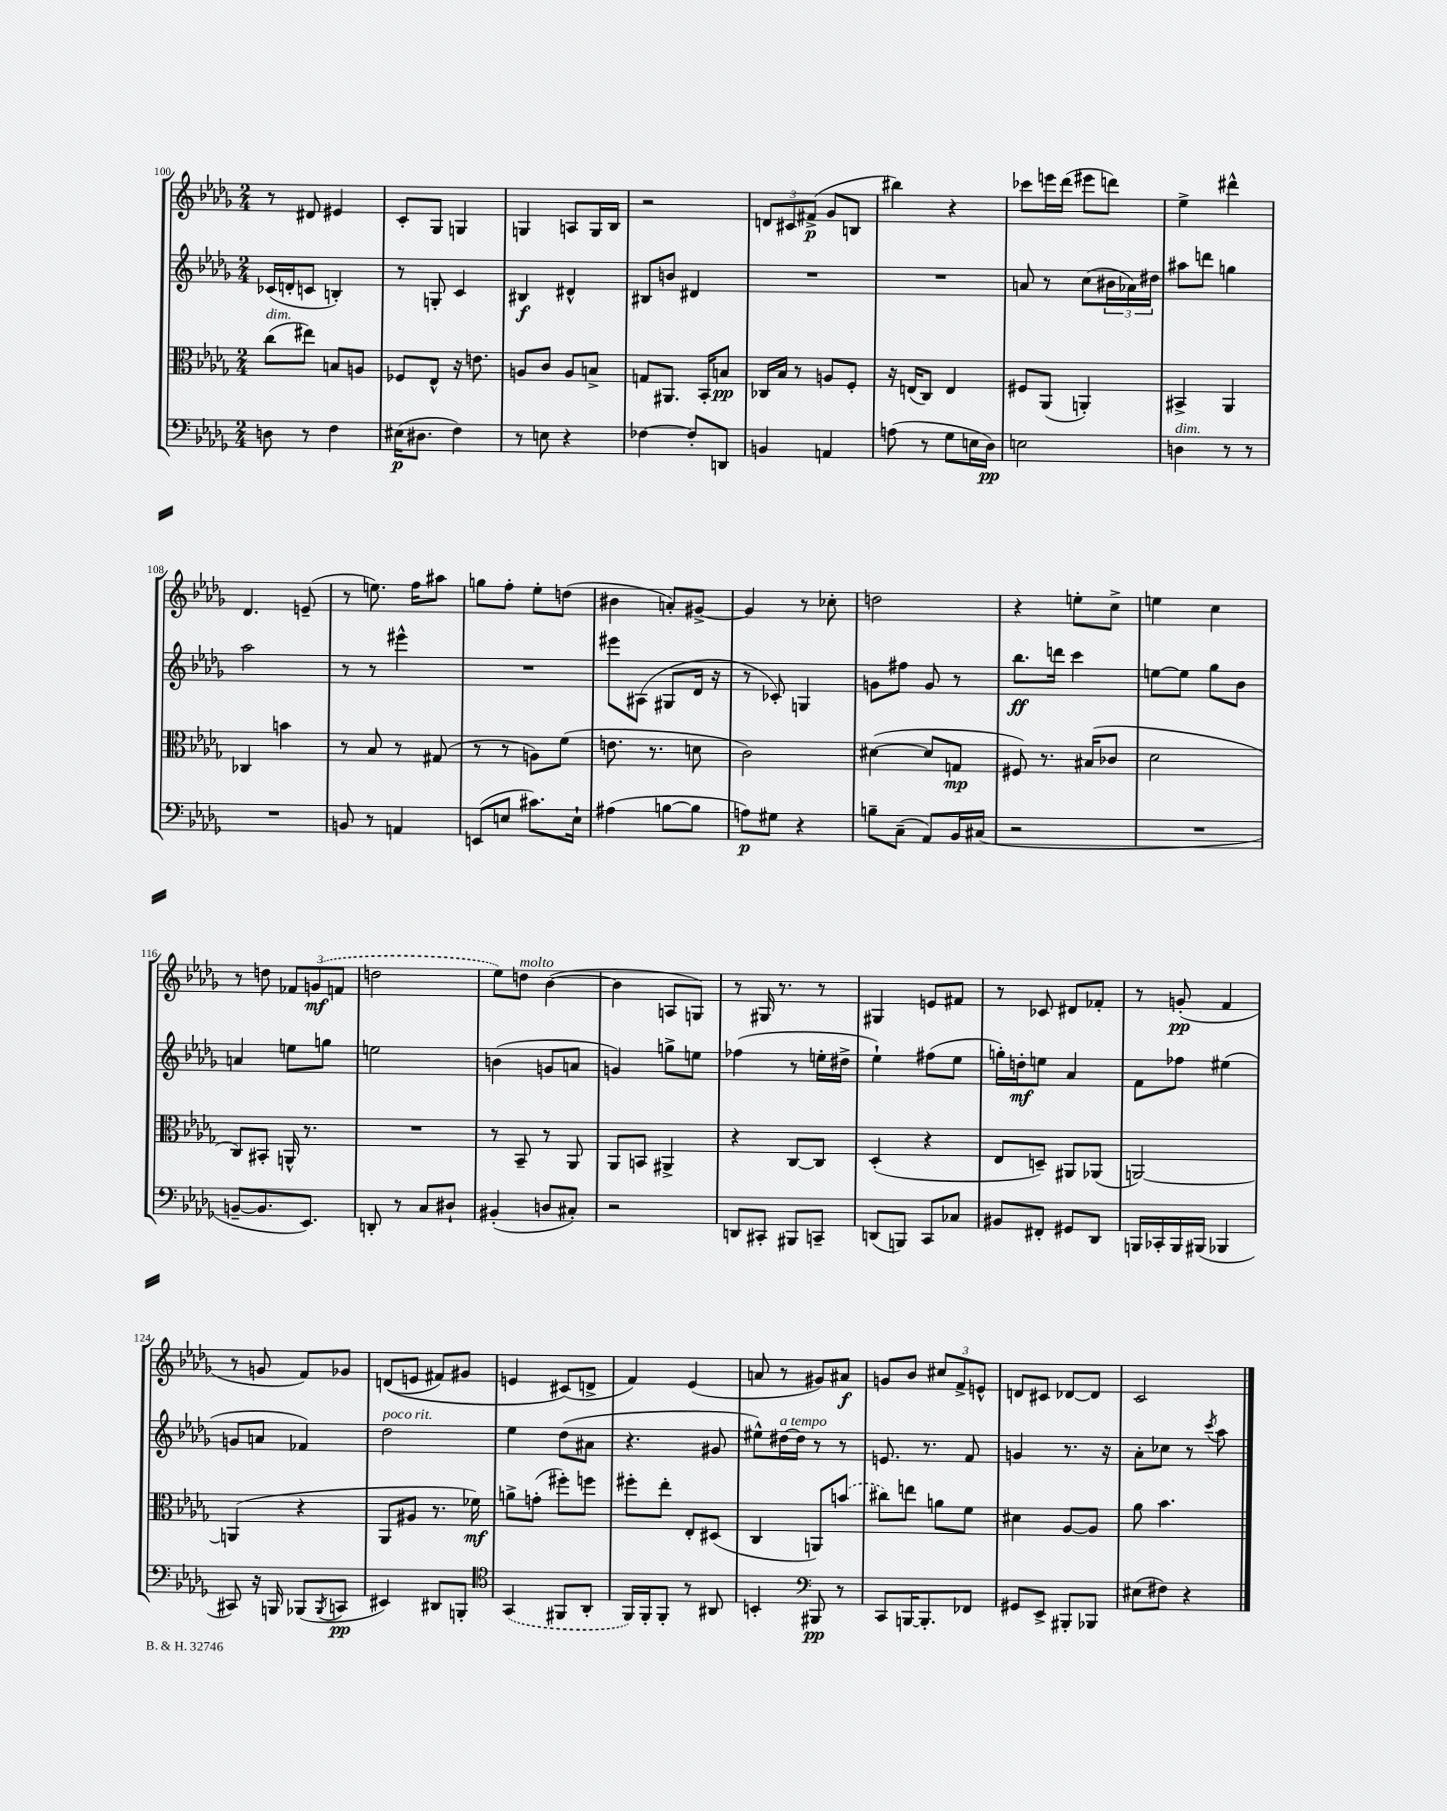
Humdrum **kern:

**kern	**dynam	**kern	**dynam	**kern	**dynam	**kern	**dynam
*part4	*part4	*part3	*part3	*part2	*part2	*part1	*part1
*staff4	*staff4	*staff3	*staff3	*staff2	*staff2	*staff1	*staff1
*clefF4	*	*clefC3	*	*clefG2	*	*clefG2	*
*k[b-e-a-d-g-]	*	*k[b-e-a-d-g-]	*	*k[b-e-a-d-g-]	*	*k[b-e-a-d-g-]	*
*M2/4	*	*M2/4	*	*M2/4	*	*M2/4	*
=100	=100	=100	=100	=100	=100	=100	=100
!	!	!LO:TX:a:i:t=dim.	!	!	!	!	!
8Dn\	.	(8cc\L	.	(16c-X/LL	.	8r	.
.	.	.	.	16dn'/J	.	.	.
8r	.	8ee#X\J)	.	8cn/J	.	8d#X/	.
4F\	.	8Bn/L	.	4Bn'/)	.	4e#X/	.
.	.	8An/J	.	.	.	.	.
=101	=101	=101	=101	=101	=101	=101	=101
(16E#X\KL	p	8F-X/L	.	8r	.	8c'/L	.
8.D#X\J	.	.	.	.	.	.	.
.	.	8E-^^/J	.	8Gn'/	.	8G-/J	.
4F\)	.	16r	.	4c/	.	4Gn/	.
.	.	8.en\	.	.	.	.	.
=102	=102	=102	=102	=102	=102	=102	=102
8r	.	8An/L	.	4B#X/	f	4Gn/	.
8En\	.	8c/J	.	.	.	.	.
4r	.	8A/L	.	4d#X^^/	.	8An/L	.
.	.	8Bn^/J	.	.	.	16G/L	.
.	.	.	.	.	.	16B-/JJ	.
=103	=103	=103	=103	=103	=103	=103	=103
[4F-X\	.	8Gn/L	.	8B#X/L	.	2r	.
.	.	8.AA#X/J	.	8bn/J	.	.	.
8F-'/L]	.	.	.	4d#X/	.	.	.
.	.	16BB-'/KL	.	.	.	.	.
8DDn/J	.	8Bn/J	pp	.	.	.	.
=104	=104	=104	=104	=104	=104	=104	=104
4BBn/	.	16C-X/LL	.	2r	.	12dn/L	.
.	.	16B-/JJ	.	.	.	.	.
.	.	.	.	.	.	12c#X/	.
.	.	8r	.	.	.	.	.
.	.	.	.	.	.	(12f#X^/J	p
4AAn/	.	8An/L	.	.	.	8g-/L	.
.	.	8F'/J	.	.	.	8Bn/J	.
=105	=105	=105	=105	=105	=105	=105	=105
(8An\	.	16r	.	2r	.	4bb#X\)	.
.	.	(16En/KL	.	.	.	.	.
8r	.	8C/J)	.	.	.	.	.
8G-\L	.	4E/	.	.	.	4r	.
16En\L	.	.	.	.	.	.	.
16D-\JJ)	pp	.	.	.	.	.	.
=106	=106	=106	=106	=106	=106	=106	=106
2En\	.	8F#X/L	.	8an/	.	8ccc-X\L	.
.	.	(8AA-/J	.	8r	.	16eeen\L	.
.	.	.	.	.	.	(16ddd-\JJ	.
.	.	4AAn'/)	.	(8cc\L	.	8eee#X\L	.
.	.	.	.	24b#X\L	.	8dddn\J)	.
.	.	.	.	24a-X\)	.	.	.
.	.	.	.	24dd#X\JJ	.	.	.
=107	=107	=107	=107	=107	=107	=107	=107
!LO:TX:a:i:t=dim.	!	!	!	!	!	!	!
4Dn\	.	4BB#X^/	.	8aa#X\L	.	4ee-^\	.
.	.	.	.	8dddn\J	.	.	.
8r	.	4AA-/	.	4ggn\	.	4ddd#X^^\	.
8r	.	.	.	.	.	.	.
!!LO:LB:g=z
=108	=108	=108	=108	=108	=108	=108	=108
2r	.	4C-X/	.	2aa-\	.	4.d-/	.
.	.	4bn\	.	.	.	.	.
.	.	.	.	.	.	(8en~/	.
=109	=109	=109	=109	=109	=109	=109	=109
8BBn/	.	8r	.	8r	.	8r	.
8r	.	8B-/	.	8r	.	8.een\)	.
4AAn/	.	8r	.	4eee#X^^\	.	.	.
.	.	.	.	.	.	16ff\KL	.
.	.	(8G#X/	.	.	.	8aa#X\J	.
=110	=110	=110	=110	=110	=110	=110	=110
(8EEn/L	.	8r	.	2r	.	8ggn\L	.
8En/J	.	8r	.	.	.	8ff'\J	.
8.c#X\L)	.	8An\L)	.	.	.	8ee-'\L	.
.	.	(8f\J	.	.	.	(8ddn\J	.
16E`\Jk	.	.	.	.	.	.	.
=111	=111	=111	=111	=111	=111	=111	=111
(4A#X\	.	8.en\	.	8eee#X\L	.	4b#X\	.
.	.	.	.	(8A#X\J	.	.	.
.	.	8.r	.	.	.	.	.
[8Bn\L	.	.	.	8G#X/L	.	8an'/L)	.
8B\J]	.	8dn\	.	16d-/Jk	.	[8g#X^/J	.
.	.	.	.	16r	.	.	.
=112	=112	=112	=112	=112	=112	=112	=112
8An\L)	p	2c\)	.	8r	.	4g#/]	.
8G#X\J	.	.	.	8c-X'/)	.	.	.
4r	.	.	.	4Gn/	.	8r	.
.	.	.	.	.	.	8cc-X'\	.
=113	=113	=113	=113	=113	=113	=113	=113
8Bn~\L	.	([4d#X\	.	8gn\L	.	2ddn\	.
(8C~\J	.	.	.	8ff#X\J	.	.	.
8AA-/L)	.	8d#/L]	.	8g/	.	.	.
16BB-/L	.	8Gn/J	mp	8r	.	.	.
(16C#X/JJ	.	.	.	.	.	.	.
=114	=114	=114	=114	=114	=114	=114	=114
2r	.	8F#X/)	.	8.bb-\L	ff	4r	.
.	.	8.r	.	.	.	.	.
.	.	.	.	16dddn\Jk	.	.	.
.	.	.	.	4ccc\	.	8een'\L	.
.	.	(16B#X/KL	.	.	.	.	.
.	.	8c-X/J	.	.	.	8cc^\J	.
=115	=115	=115	=115	=115	=115	=115	=115
2r	.	2d-\	.	[8een\L	.	4een\	.
.	.	.	.	8ee\J]	.	.	.
.	.	.	.	8gg-\L	.	4cc\	.
.	.	.	.	8b-\J	.	.	.
!!LO:LB:g=z
=116	=116	=116	=116	=116	=116	=116	=116
[8BBn~/L	.	8C/L)	.	4an/	.	8r	.
8.BB/]	.	8BB#X'/J	.	.	.	8ddn\	.
.	.	16AAn^^/	.	8een\L	.	12f-X/L	.
8.EE-/J)	.	8.r	.	.	.	.	.
.	.	.	.	.	.	(12gn/	mf
.	.	.	.	8ggn\J	.	.	.
.	.	.	.	.	.	12fn/J	.
=117	=117	=117	=117	=117	=117	=117	=117
8DDn'/	.	2r	.	2een\	.	2ddn\	.
8r	.	.	.	.	.	.	.
8C/L	.	.	.	.	.	.	.
8D#X`/J	.	.	.	.	.	.	.
=118	=118	=118	=118	=118	=118	=118	=118
(4BB#X'/	.	8r	.	(4bn\	.	8ee-\L)	.
!	!	!	!	!	!	!LO:TX:a:i:t=molto	!
.	.	8BB-~/	.	.	.	8ddn\J	.
8Dn/L	.	8r	.	8gn/L	.	([4b-\	.
8C#X'/J)	.	8AA-/	.	8an/J	.	.	.
=119	=119	=119	=119	=119	=119	=119	=119
2r	.	8AA-/L	.	4gn/)	.	4b-\]	.
.	.	8BBn/J	.	.	.	.	.
.	.	4AA#X^/	.	8ggn^\L	.	8An/L	.
.	.	.	.	8een\J	.	8Gn/J)	.
=120	=120	=120	=120	=120	=120	=120	=120
8DDn/L	.	4r	.	(4ff-X\	.	8r	.
8CC#X'/J	.	.	.	.	.	16G#X/	.
.	.	.	.	.	.	8.r	.
8BBB#X/L	.	[8C/L	.	8r	.	.	.
8CCn~/J	.	8C/J]	.	16een'\LL	.	8r	.
.	.	.	.	16dd#X^\JJ	.	.	.
=121	=121	=121	=121	=121	=121	=121	=121
(8DDn/L	.	(4D-'/	.	4ee-`\)	.	4G#X/	.
8BBBn/J)	.	.	.	.	.	.	.
8CC/L	.	4r	.	(8ff#X\L	.	8en/L	.
8C-X/J	.	.	.	8ee-\J	.	8f#X/J	.
=122	=122	=122	=122	=122	=122	=122	=122
8BB#X/L	.	8E-/L	.	16ggn'\LL)	.	8r	.
.	.	.	.	16ddn'\J	mf	.	.
8FF#X'/J	.	8Dn~/J)	.	8een\J	.	8c-X/	.
8GG#X/L	.	8AA#X/L	.	4a-/	.	8d#X/L	.
8DD-/J	.	(8AA-X/J	.	.	.	8f-X'/J	.
=123	=123	=123	=123	=123	=123	=123	=123
16BBBn/LL	.	[2AAn/)	.	8f\L	.	8r	.
16CC-X'/	.	.	.	.	.	.	.
16BBB/	.	.	.	8ff-X\J	.	(8gn'/	pp
(16BBB#X/JJ	.	.	.	.	.	.	.
4BBB-X/	.	.	.	(4ee#X\	.	4f/	.
!!LO:LB:g=z
=124	=124	=124	=124	=124	=124	=124	=124
8CC#X/)	.	(4AAn/]	.	8gn/L	.	8r	.
16r	.	.	.	8an/J	.	8gn/	.
16BBBn/	.	.	.	.	.	.	.
(8BBB-X/L	.	4r	.	4f-X/)	.	8f/L)	.
8qBBB-/	.	.	.	.	.	.	.
8CCn/J	pp	.	.	.	.	8g-X/J	.
=125	=125	=125	=125	=125	=125	=125	=125
!	!	!	!	!LO:TX:a:i:t=poco rit.	!	!	!
4EE#X/)	.	8AA-/L	.	2dd-\	.	((8dn/L	.
.	.	8A#X/J	.	.	.	8en/J	.
8DD#X/L	.	8.r	.	.	.	8f#X/L)	.
8BBBn'/J	.	.	.	.	.	8g#X/J	.
.	.	16f-X\)	mf	.	.	.	.
=126	=126	=126	=126	=126	=126	=126	=126
*clefC4	*	*	*	*	*	*	*
(4GG-/	.	8an^\L	.	4ee-\	.	4en/	.
.	.	(8gn'\J	.	.	.	.	.
8FF#X/L	.	8ff#X'\L)	.	(8dd-\L	.	(8c#X/L)	.
8AA-'/J	.	8ffn\J	.	8a#X\J	.	8dn^/J	.
=127	=127	=127	=127	=127	=127	=127	=127
16FF/LL)	.	8ff#X'\L	.	4.r	.	4f/)	.
16FF'/J	.	.	.	.	.	.	.
8FF'/J	.	8ee-'\J	.	.	.	.	.
8r	.	8E-'/L	.	.	.	(4e-/	.
8AA#X/	.	(8D#X/J	.	8g#X/	.	.	.
=128	=128	=128	=128	=128	=128	=128	=128
4BBn'/	.	4C/	.	8ee#X^^\L)	.	8an/	.
!	!	!	!	!LO:TX:a:i:t=a tempo	!	!	!
.	.	.	.	[16dd#X\L	.	8r	.
.	.	.	.	16dd#\JJ]	.	.	.
*clefF4	*	*	*	*	*	*	*
8BBB#X/	pp	8AAn/L)	.	8r	.	8g#X/L)	.
8r	.	(8bn/J	.	8r	.	8a#X/J	f
=129	=129	=129	=129	=129	=129	=129	=129
8CC/L	.	8cc#X\L)	.	8.en/	.	8gn/L	.
[16BBBn/K	.	8een\J	.	.	.	8b-/J	.
8.BBB'/]	.	.	.	8.r	.	.	.
.	.	8an\L	.	.	.	12cc#X/L	.
.	.	.	.	.	.	12f^/	.
8FF-X/J	.	8f\J	.	8f/	.	.	.
.	.	.	.	.	.	12en^^/J	.
=130	=130	=130	=130	=130	=130	=130	=130
8GG#X/L	.	4d#X\	.	4gn/	.	8dn/L	.
8EE-^/J	.	.	.	.	.	8c#X/J	.
8BBB#X'/L	.	[8A-/L	.	8.r	.	[8d-X/L	.
8BBB-X/J	.	8A-/J]	.	.	.	8d-/J]	.
.	.	.	.	16r	.	.	.
=131	=131	=131	=131	=131	=131	=131	=131
(8E#X\L	.	8a-\	.	8a-'\L	.	2c/	.
8F#X\J)	.	4.b-\	.	8cc-X\J	.	.	.
4r	.	.	.	8r	.	.	.
.	.	.	.	8qccc/	.	.	.
.	.	.	.	8aa-\	.	.	.
==	==	==	==	==	==	==	==
*-	*-	*-	*-	*-	*-	*-	*-
